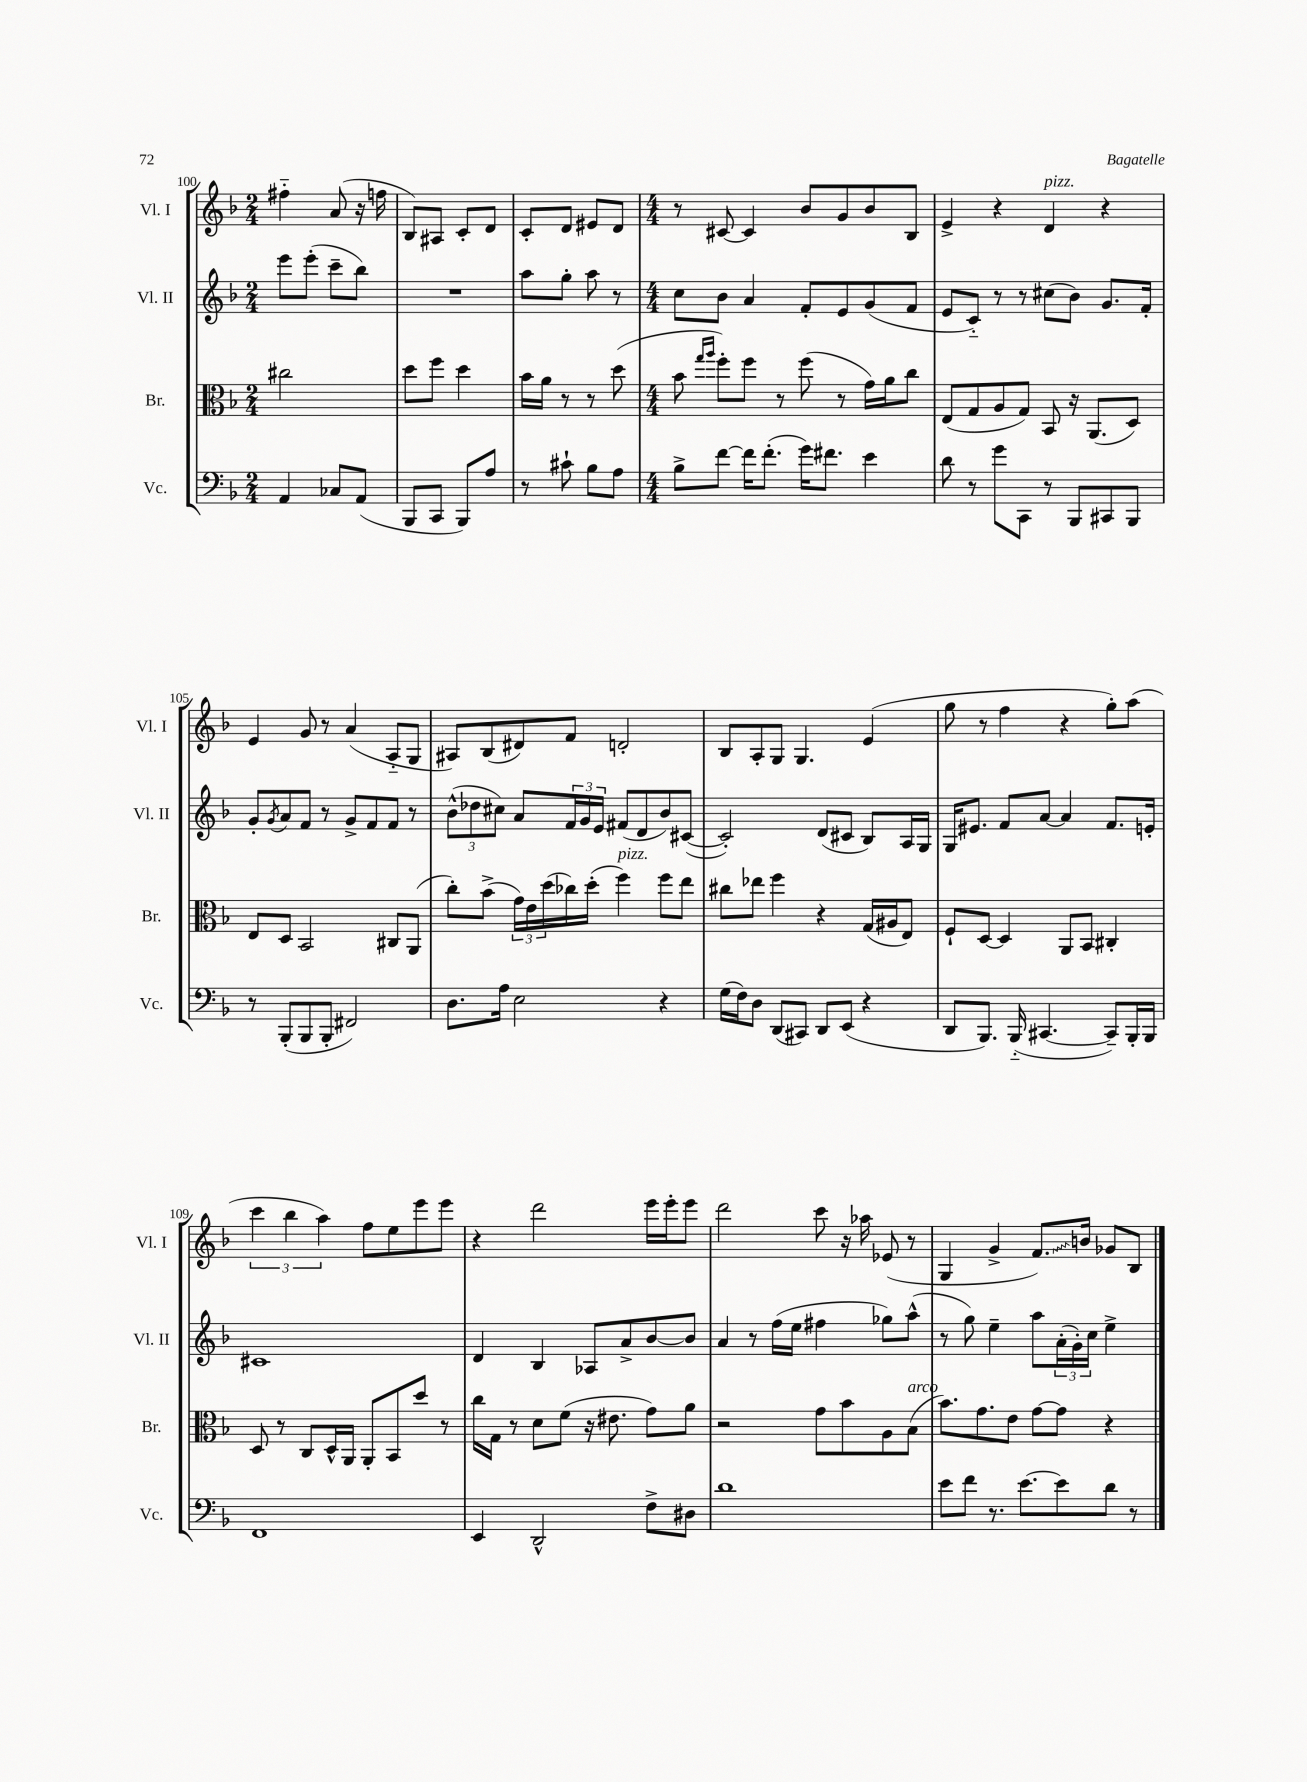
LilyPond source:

<<
\new StaffGroup <<
\new Staff = "s0" \with { instrumentName = "Vl. I" shortInstrumentName = "Vl. I" } {
    \clef treble \key f \major \numericTimeSignature \time 2/4
    fis''4-_ a'8( r16 f''16 |
    bes8) ais8 c'8-. d'8 |
    c'8-. d'8 eis'8 d'8 |
    \numericTimeSignature \time 4/4 r8 cis'8~ cis'4 bes'8 g'8 bes'8 bes8 |
    e'4-> r4 d'4^\markup { \italic "pizz." } r4 |
    e'4 g'8 r8 a'4( a8-_ g8 |
    ais8) bes8( dis'8) f'8 d'2-. |
    bes8 a8-. g8 g4. e'4( |
    g''8 r8 f''4 r4 g''8-.) a''8( |
    \tuplet 3/2 { c'''4 bes''4 a''4) } f''8 e''8 e'''8 e'''8 |
    r4 d'''2 e'''16 e'''16-. e'''8 |
    d'''2 c'''8 r16 aes''16 ees'8( r8 |
    g4 g'4-> \once \override Glissando.style = #'zigzag f'8.\glissando) b'16 ges'8 bes8 \bar "|." |
}
\new Staff = "s1" \with { instrumentName = "Vl. II" shortInstrumentName = "Vl. II" } {
    \clef treble \key f \major \numericTimeSignature \time 2/4
    e'''8 e'''8-.( c'''8-- bes''8) |
    R2 |
    a''8 g''8-. a''8 r8 |
    \numericTimeSignature \time 4/4 c''8 bes'8 a'4 f'8-. e'8 g'8( f'8 |
    e'8 c'8-_) r8 r8 cis''8( bes'8) g'8. f'16-. |
    g'8-. \acciaccatura { g'8 } a'8 f'8 r8 g'8-> f'8 f'8 r8 |
    \tuplet 3/2 { bes'8-^( des''8 cis''8) } a'8 \tuplet 3/2 { f'16 g'16 e'16 } fis'8( d'8 bes'8) cis'8~( |
    cis'2-.) d'8( cis'8 bes8) a16 g16 |
    g16 eis'8. f'8 a'8~ a'4 f'8. e'16-. |
    cis'1 |
    d'4 bes4 aes8 a'8-> bes'8~ bes'8 |
    a'4 r8 f''16( e''16 fis''4 ges''8) a''8-^( |
    r8 g''8) e''4-- a''8 \tuplet 3/2 { a'16-.( g'16-.) c''16 } e''4-> \bar "|." |
}
\new Staff = "s2" \with { instrumentName = "Br." shortInstrumentName = "Br." } {
    \clef alto \key f \major \numericTimeSignature \time 2/4
    cis''2 |
    d''8 f''8 d''4 |
    bes'16 a'16 r8 r8 d''8( |
    \numericTimeSignature \time 4/4 bes'8 \grace { g''16 a''16 } f''8-.) f''8 r8 f''8( r8 g'16) a'16 c''8 |
    e8( g8 a8 g8) bes,8 r16 a,8.( d8) |
    e8 d8 bes,2 cis8 a,8( |
    c''8-.) bes'8->( \tuplet 3/2 { g'16) e'16 d''16( } ces''16) d''16-.( f''4^\markup { \italic "pizz." }) f''8 e''8 |
    cis''8 ees''8 f''4 r4 g16( ais16 e8) |
    f8-! d8~ d4 a,8 bes,8 cis4-. |
    d8 r8 c8 d16-^ a,16 a,8-. bes,8 d''8 r8 |
    c''16 g16 r8 d'8 f'8( r16 eis'8. g'8) a'8 |
    r2 g'8 bes'8 a8 bes8^\markup { \italic "arco" }( |
    bes'8.) g'8. e'8 g'8~ g'8 r4 \bar "|." |
}
\new Staff = "s3" \with { instrumentName = "Vc." shortInstrumentName = "Vc." } {
    \clef bass \key f \major \numericTimeSignature \time 2/4
    a,4 ces8 a,8( |
    bes,,8 c,8 bes,,8) a8 |
    r8 cis'8-! bes8 a8 |
    \numericTimeSignature \time 4/4 bes8-> f'8~ f'16 f'8.-.( g'16) fis'8. e'4 |
    d'8 r8 g'8 c,8 r8 bes,,8 cis,8 bes,,8 |
    r8 bes,,8-.( bes,,8 bes,,8-. fis,2) |
    d8. a16 e2 r4 |
    g16( f16) d8 d,8( cis,8) d,8 e,8( r4 |
    d,8 bes,,8.) bes,,16-_( cis,4.~ cis,8--) bes,,16-. bes,,16 |
    f,1 |
    e,4 d,2-^ f8-> dis8 |
    d'1 |
    e'8 f'8 r8. e'8.~ e'8 d'8 r8 \bar "|." |
}
>>
>>
\layout { \context { \Score currentBarNumber = #100 } }
